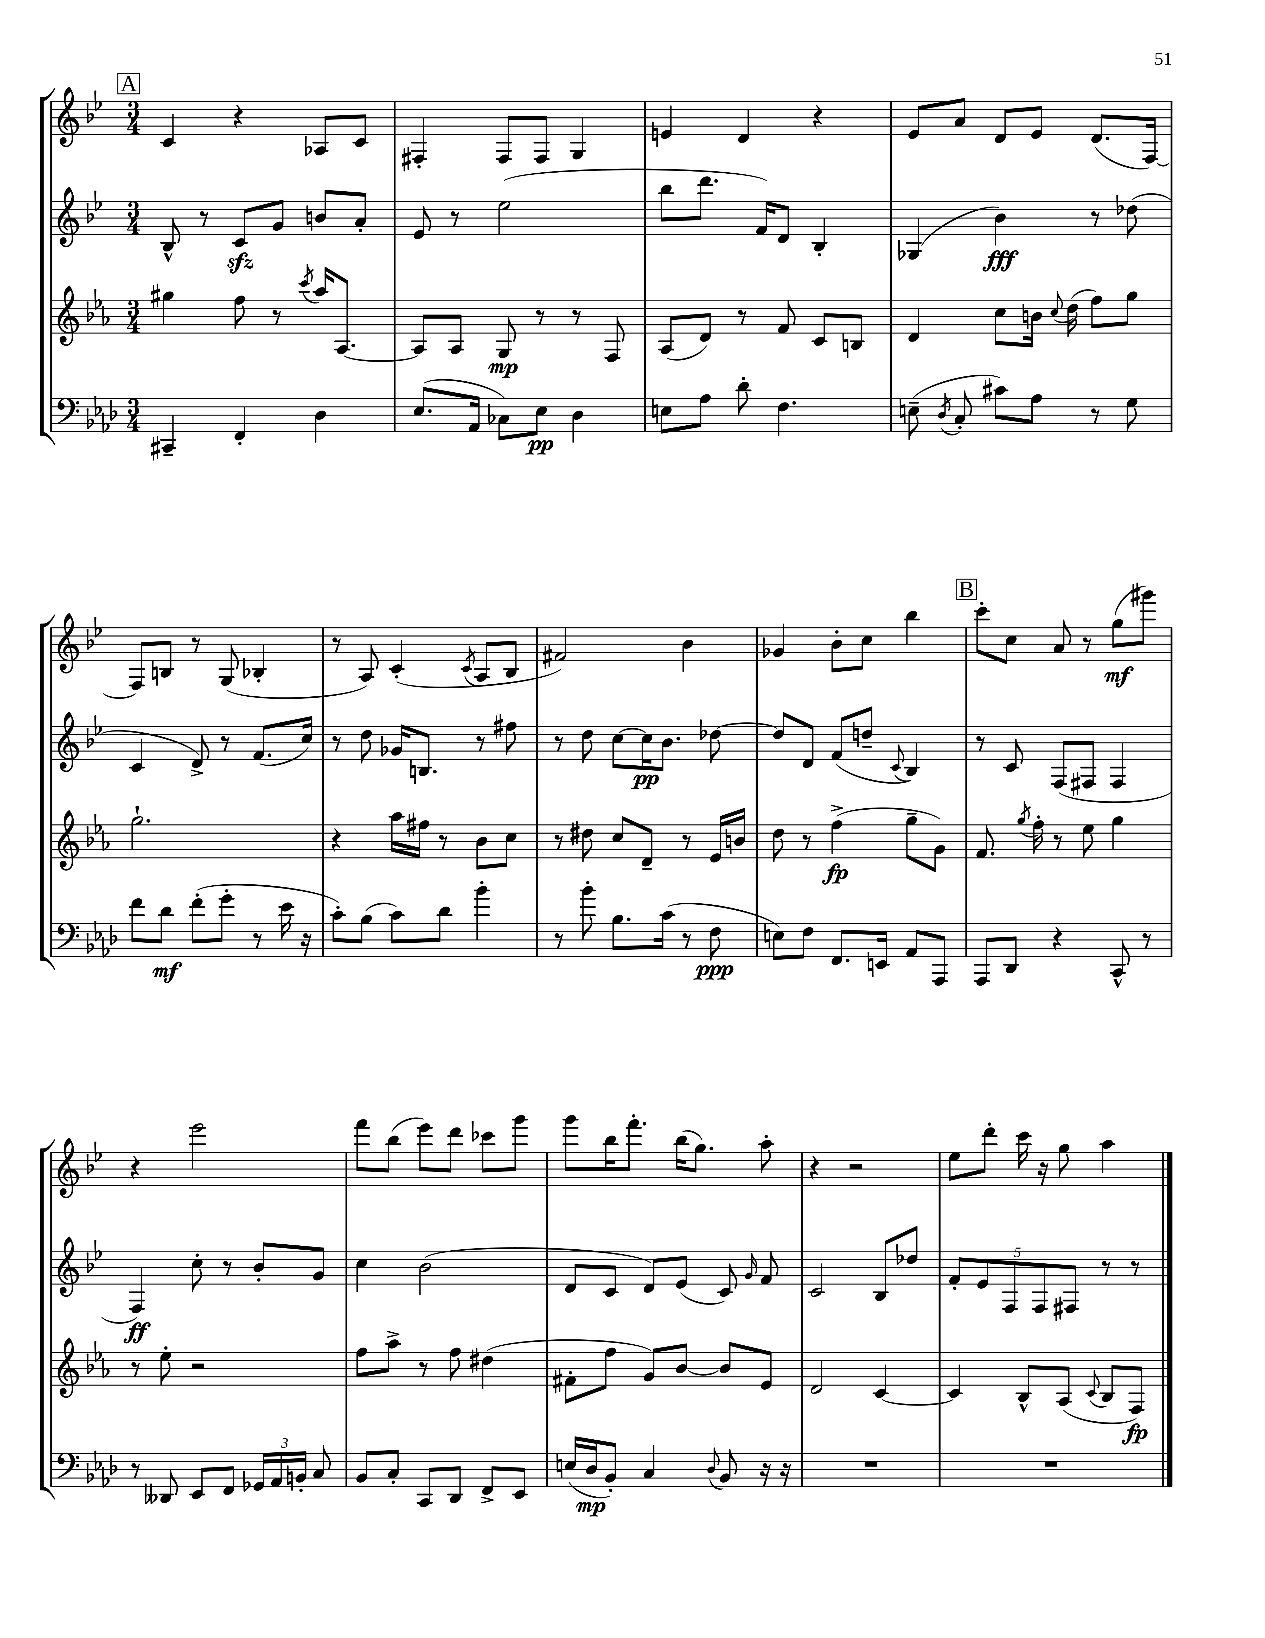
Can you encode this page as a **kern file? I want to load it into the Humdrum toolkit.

**kern	**kern	**kern	**kern
*staff4	*staff3	*staff2	*staff1
*clefF4	*clefG2	*clefG2	*clefG2
*k[b-e-a-d-]	*k[b-e-a-]	*k[b-e-]	*k[b-e-]
*M3/4	*M3/4	*M3/4	*M3/4
4CC#~	4gg#	8B-^^	4c
.	.	8r	.
4FF'	8ff	8c	4r
.	8r	8g	.
.	8qccc	.	.
4D-	16aa-	8b	8A-
.	[8.A-	.	.
.	.	8a'	8c
=	=	=	=
(8.E-	8A-]	8e-	4F#'
.	8A-	8r	.
16AA-	.	.	.
8C-)	8G	(2ee-	8F#
8E-	8r	.	8F#
4D-	8r	.	4G
.	8F	.	.
=	=	=	=
8E	(8A-	8bb-	4e
8A-	8d)	8.ddd	.
8d-'	8r	.	4d
.	.	16f)	.
4.F	8f	8d	.
.	8c	4B-'	4r
.	8B	.	.
=	=	=	=
(8E~	4d	(4G-	8e-
8qD-	.	.	.
8C'	.	.	8a
8c#)	8cc	4b-)	8d
8A-	16b	.	8e-
.	8qqcc	.	.
.	(16dd	.	.
8r	8ff)	8r	(8.d
8G	8gg	(8dd-	.
.	.	.	[16F)
=	=	=	=
8f	2.gg`	4c	8F]
8d-	.	.	8B
(8f'	.	8d^)	8r
8g'	.	8r	(8G
8r	.	(8.f	4B-'
16e-	.	.	.
16r	.	16cc)	.
=	=	=	=
8c')	4r	8r	8r
(8B-	.	8dd	8A)
8c)	16aa-	16g-	(4c'
.	16ff#	8.B	.
8d-	8r	.	.
.	.	.	8qc
4b-'	8b-	8r	8A
.	8cc	8ff#	8B-
=	=	=	=
8r	8r	8r	2f#)
8b-'	8dd#	8dd	.
8.B-	8cc	[8cc	.
.	8d~	16cc]	.
(16c	.	8.b-	.
8r	8r	.	4b-
8F	16e-	[8dd-	.
.	16b	.	.
=	=	=	=
8E)	8dd	8dd-]	4g-
8F	8r	8d	.
8.FF	(4ff^	(8f	8b-'
.	.	8dd~	8cc
16EE	.	.	.
.	.	8qqc	.
8AA-	8gg~	4B-)	4bb-
8AAA-	8g)	.	.
=	=	=	=
8AAA-	8.f	8r	8ccc'
8DD-	.	8c	8cc
.	8qgg	.	.
.	16ff'	.	.
4r	8r	(8F	8a
.	8ee-	8F#	8r
8CC^^	4gg	4F#	(8gg
8r	.	.	8ggg#)
=	=	=	=
8r	8r	4F)	4r
8DD--	8ee-'	.	.
8EE-	2r	8cc'	2eee-
8FF	.	8r	.
24GG-	.	8b-'	.
24AA-	.	.	.
24BB'	.	.	.
8C	.	8g	.
=	=	=	=
8BB-	8ff	4cc	8fff
8C'	8aa-^	.	(8bb-
8CC	8r	(2b-	8eee-)
8DD-	8ff	.	8ddd
8FF^	(4dd#	.	8ccc-
8EE-	.	.	8ggg
=	=	=	=
(16E	8f#'	8d	8ggg
16D-	.	.	.
8BB-')	8ff	8c	16bb-
.	.	.	8.fff'
4C	8g)	8d)	.
.	[8b-	(8e-	(16bb-
.	.	.	8.gg)
8qqD-	.	.	.
8BB-	8b-]	8c)	.
.	.	16qqg	.
16r	8e-	8f	8aa'
16r	.	.	.
=	=	=	=
2.r	2d	2c	4r
.	.	.	2r
.	[4c	8B-	.
.	.	8dd-	.
=	=	=	=
2.r	4c]	10f'	8ee-
.	.	10e-	.
.	.	.	8ddd'
.	.	10F	.
.	8B-^^	.	16ccc
.	.	10F	.
.	.	.	16r
.	(8A-	.	8gg
.	.	10F#	.
.	8qqc	.	.
.	8B-	8r	4aa
.	8F)	8r	.
==	==	==	==
*-	*-	*-	*-
